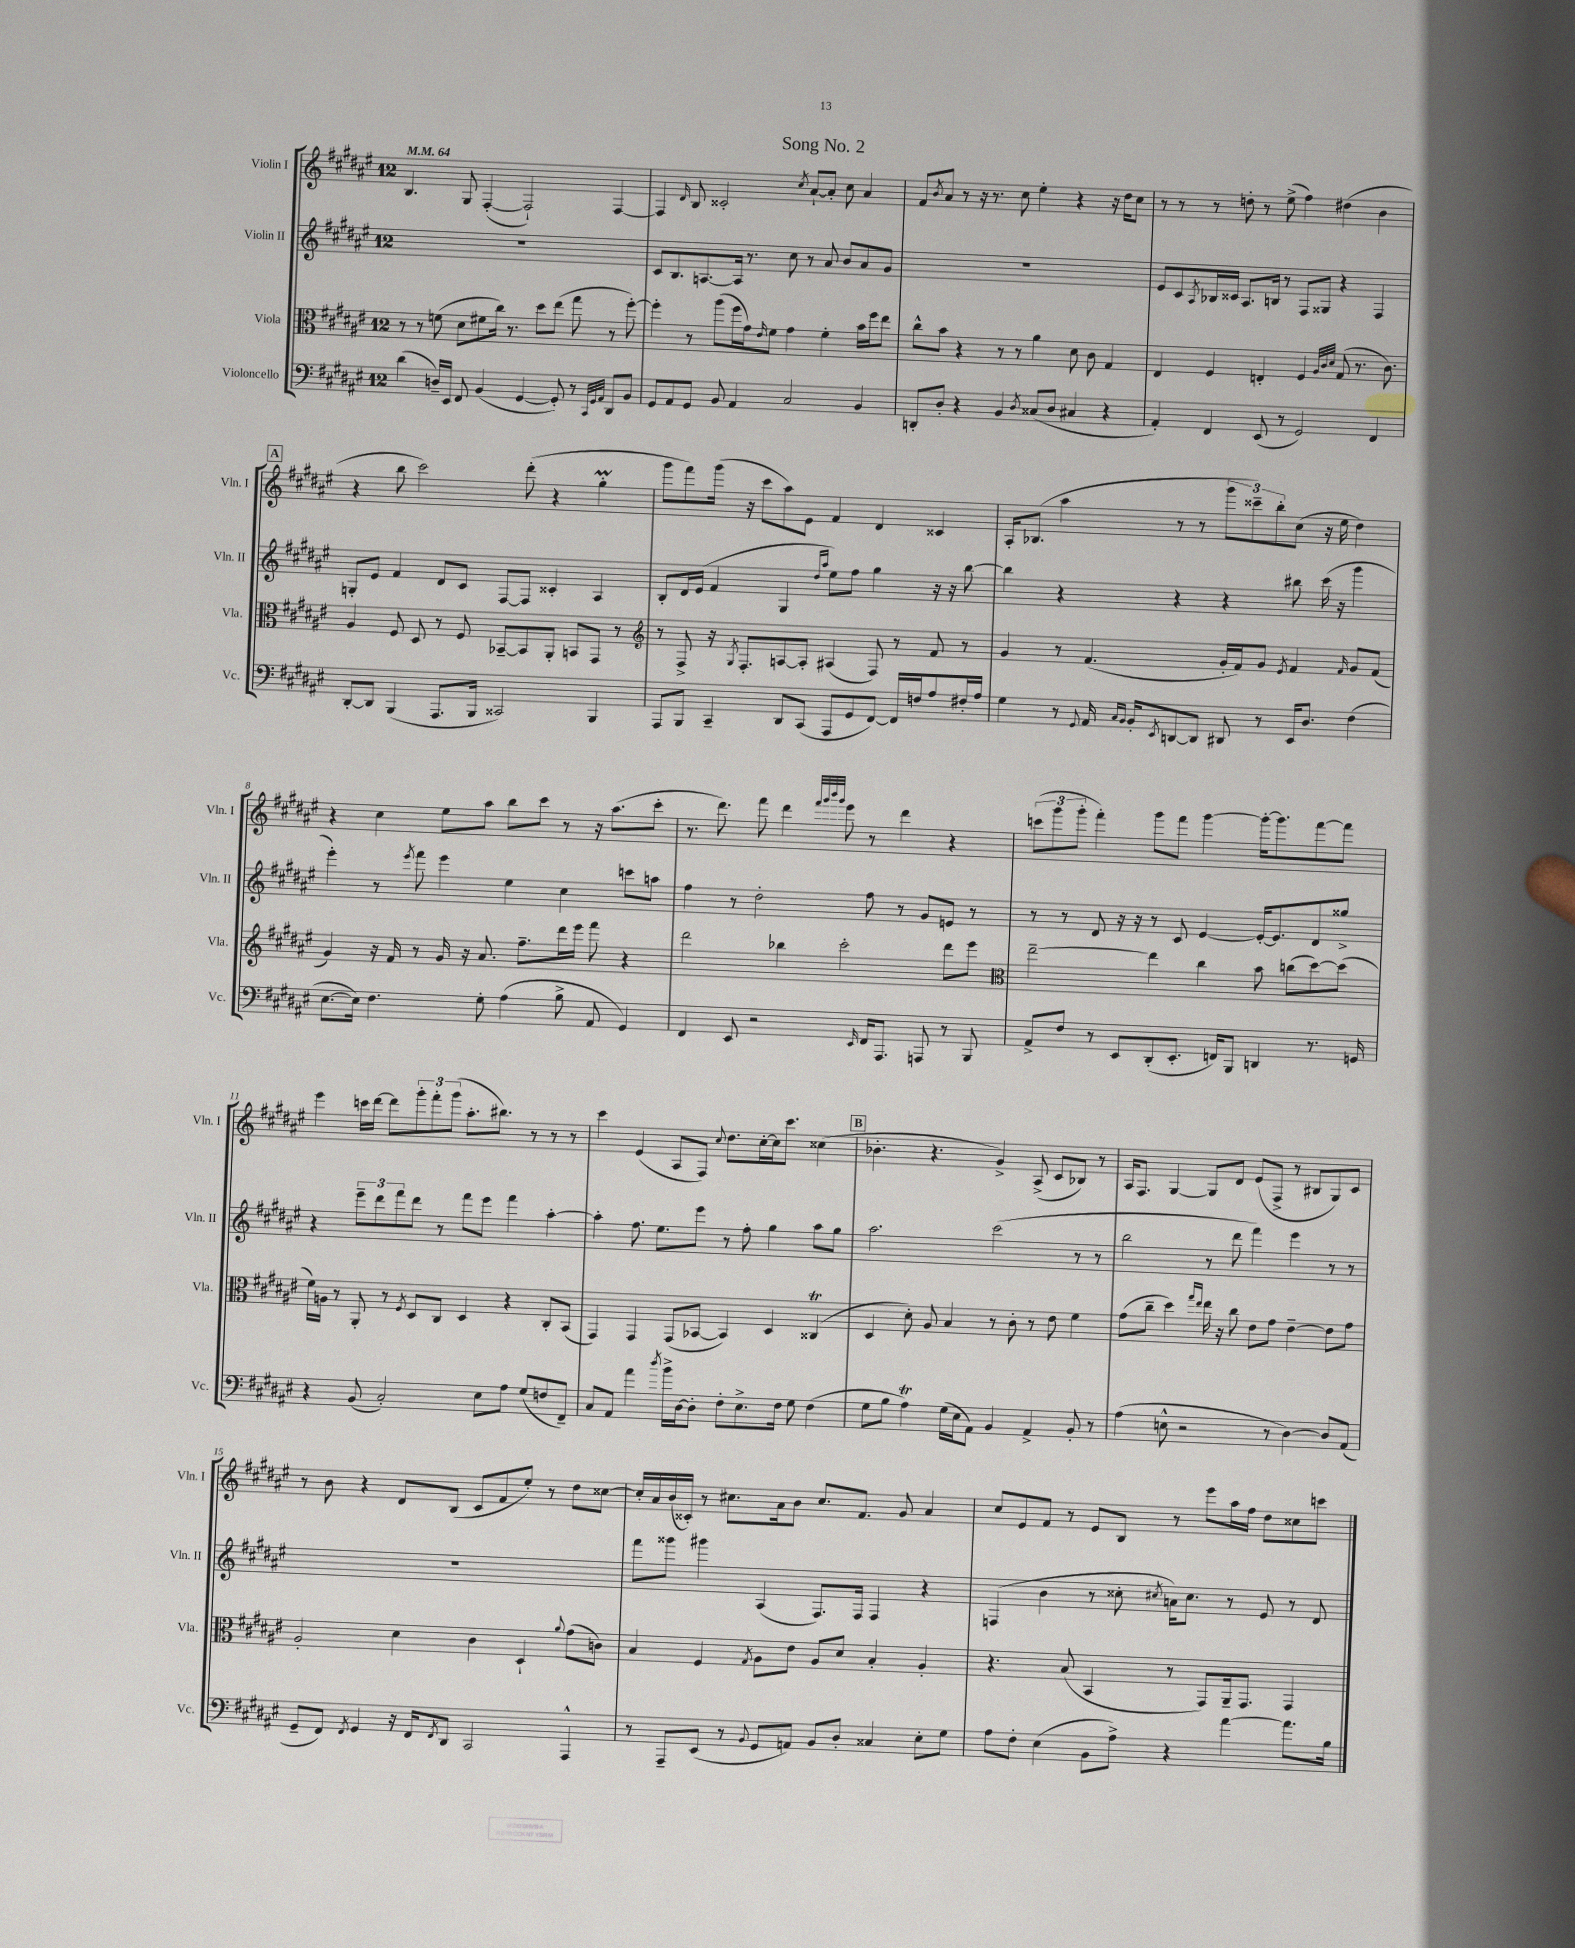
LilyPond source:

\header { title = "Song No. 2" }
<<
\new StaffGroup <<
\new Staff = "s0" \with { instrumentName = "Violin I" shortInstrumentName = "Vln. I" } {
    \clef treble \key fis \major \once \override Staff.TimeSignature.style = #'single-digit \time 12/8 \tempo 4 = 64
    b4. gis8 fis4~-.( fis2-!) fis4~ |
    fis4 \grace { dis'16 } b8 cisis'2-. \acciaccatura { cis''8 } ais'8~-! ais'8-. cis''8 ais'4 |
    fis'8 \acciaccatura { b'8 } ais'8 r8 r16 r8. cis''8 eis''4-. r4 r16 dis''16 cis''8 |
    r8 r8 r8 d''8-. r8 eis''8->( fis''4) dis''4( b'4 |
    \mark \markup { \box "A" } r4 b''8 cis'''2) dis'''8-.( r4 gis''4-.\prall |
    gis'''8 fis'''8) gis'''16( r16 cis'''8 ais''8) eis'8 fis'4 dis'4 cisis'4 |
    ais16-. bes8.( ais''4 r8 r8 \tuplet 3/2 { gis'''8 cisis'''8--) b''8-. } cis''8( r16 eis''16 dis''4) |
    r4 cis''4 eis''8 ais''8 b''8 cis'''8 r8 r16 ais''8.( cis'''8-. |
    r8. dis'''8.) fis'''8 dis'''4 \grace { fis'''32 gis'''32 b'''32 gis'''32 } eis'''8 r8 dis'''4 r4 |
    \tuplet 3/2 { c'''8( gis'''8 gis'''8-. } fis'''4-.) gis'''8 fis'''8 gis'''4~ gis'''16~-. gis'''8. fis'''8~ fis'''8 |
    eis'''4 c'''16 dis'''16~ dis'''8 \tuplet 3/2 { gis'''8-. fis'''8-. gis'''8( } ais''8.-. bis''8.) r8 r8 r8 |
    cis'''4 eis'4( ais8 fis8) \appoggiatura { cis''8 } dis''8. cis''16~-. cis''16 cis'''8. cisis''4( |
    \mark \markup { \box "B" } bes'4.-. r4. gis'4->) ais8->( cis'8 bes8) r8 |
    ais16 fis8. gis4~ gis8 dis'8 eis'8( fis8-> r8 bis8 gis8) cis'8 |
    r8 b'8 r4 dis'8 b8( cis'8 fis'8 eis''8-.) r8 dis''8 cisis''8~ |
    cisis''16-. ais'16 b'16( cisis'16-.) r8 cis''8. ais'16 b'8 cis''8. fis'8. gis'8 ais'4 |
    cis''8 eis'8 fis'8 r8 eis'8 b8 r8 eis'''8 ais''16 fis''16 dis''8 cisis''8 c'''8 \bar "|." |
}
\new Staff = "s1" \with { instrumentName = "Violin II" shortInstrumentName = "Vln. II" } {
    \clef treble \key fis \major \once \override Staff.TimeSignature.style = #'single-digit \time 12/8
    R1. |
    cis'8 b8. a8.~ a16 r8. cis''8 r8 ais'8 b'8 ais'8 gis'8 |
    R1. |
    eis'8 cis'8 \acciaccatura { ais8 } bes16 cisis'16 ais8. b16 r8 fis8 gisis8 r4 fis4 |
    \mark \markup { \box "A" } g8-. eis'8 fis'4 dis'8 cis'8 fis8~ fis8 cisis'4-. ais4 |
    b8-. dis'16 eis'16( fis'4 gis4 \grace { dis''16 ais''16 } eis''8) fis''8 gis''4 r16 r16 b''8~ |
    b''4 r4 r4 r4 bis''8 cis'''16( r16 gis'''4 |
    eis'''4-.) r8 \acciaccatura { eis'''8 } fis'''8 eis'''4 eis''4 cis''4 c'''8 a''8 |
    fis''4 r8 dis''2-. fis''8 r8 gis'8 e'8 r8 |
    r8 r8 dis'8 r16 r16 r8 cis'8 eis'4~ eis'16~-. eis'8. dis'8 gisis''8-> |
    r4 \tuplet 3/2 { eis'''8-- dis'''8 fis'''8 } dis'''8 r8 fis'''8 eis'''8 fis'''4 ais''4~-. |
    ais''4-. fis''8. eis''8. eis'''8 r8 fis''8-. gis''4 ais''8 gis''8 |
    \mark \markup { \box "B" } ais''2. cis'''2( r8 r8 |
    b''2 r8 dis'''8 fis'''4) eis'''4 r8 r8 |
    R1. |
    fis'''8 gisis'''8 gis'''4 ais4( fis8.) fis16 fis4 r4 |
    f4( b'4 r8 cisis''8-. \acciaccatura { cis''8 } a'16) cis''8. r8 eis'8 r8 dis'8 \bar "|." |
}
\new Staff = "s2" \with { instrumentName = "Viola" shortInstrumentName = "Vla." } {
    \clef alto \key fis \major \once \override Staff.TimeSignature.style = #'single-digit \time 12/8
    r8 r8 f'8( dis'8 fis'8 cis''16) r8. dis''8 eis''8( gis''8 r8 fis''8~-.) |
    fis''4-. r8 ais''8( fis''16 gis'16) \grace { eis'16 } fis'8 gis'4 fis'4-. b'16 fis''16 eis''8 |
    cis''8-^ b'8 r4 r8 r8 ais'4 dis'8 cis'8 gis4 |
    eis4 fis4 e4-. fis4 \grace { ais32 cis'32 dis'32 } gis8( r8. cis'8.) |
    \mark \markup { \box "A" } ais4 fis8 dis8 r8 fis8 bes,8~-- bes,8 ais,8-. b,8 gis,8 r8 |
    \clef treble r8 fis8-> r16 \acciaccatura { gis8 } fis8.-. a8~ a8-. ais4( fis8) r8 fis'8 r8 |
    gis'4 r8 fis'4.( gis'16-. fis'16) gis'8 \acciaccatura { eis'8 } fis'4 \grace { fis'16 } gis'8 fis'8( |
    gis'4) r16 fis'16 r8 gis'16 r16 ais'8. fis''8.-- dis'''16 eis'''16 fis'''8 r4 |
    dis'''2 bes''4 cis'''2-. dis'''8 eis'''8 |
    \clef alto eis''2~-- eis''4 cis''4 b'8 c''8( dis''8~) dis''8( |
    fis'16) a16 r8 ais,8-. r8 \acciaccatura { fis8 } dis8 cis8 dis4 r4 cis8-. b,8( |
    gis,4) gis,4 gis,8( bes,8~ bes,4) dis4 cisis4\trill( |
    \mark \markup { \box "B" } dis4 dis'8-.) ais8 b4 r8 cis'8-. r8 eis'8 fis'4 |
    gis'8( cis''8-- dis''4) \grace { gis''16 eis''16 } eis''16 r16 cis''8 eis'8 gis'8 eis'4~-- eis'8 gis'8 |
    ais2-. dis'4 cis'4 dis4-! \appoggiatura { ais'8 } gis'8( c'8) |
    b4 fis4 \acciaccatura { gis8 } ais8 eis'8 ais8 dis'8 b4-. ais4-. |
    r4. b8( b,4 r8 gis,8) ais,16-- gis,8. gis,4 \bar "|." |
}
\new Staff = "s3" \with { instrumentName = "Violoncello" shortInstrumentName = "Vc." } {
    \clef bass \key fis \major \once \override Staff.TimeSignature.style = #'single-digit \time 12/8
    dis'4( d16--) eis,16 fis,8 b,4( gis,4~ gis,8-.) r8 \grace { cis,32 gis,32 ais,32 } dis,8 b,8 |
    gis,8 ais,8 gis,8 b,8 ais,4 cis2 b,4 |
    d,8-. dis8-. r4 b,4 \acciaccatura { dis8 } cisis8( dis8 cis4 r4 |
    ais,4-.) fis,4 eis,8( r8 gis,2) fis,4 |
    \mark \markup { \box "A" } dis,8~-. dis,8 b,,4( ais,,8. b,,16 cisis,2) b,,4 |
    ais,,8 b,,8 cis,4-- dis,8 cis,8( ais,,8 gis,8 fis,8~) fis,16 f16 ais8 fis16-. ais16 |
    gis4 r8 \appoggiatura { gis,8 } ais,16 \grace { cis16 b,16 } b,16-. \acciaccatura { eis,8 } d,8~ d,8 dis,8 r8 eis,16 dis8. fis4( |
    eis8.~ eis16) fis4. gis8-. ais4( b8-> ais,8 gis,4) |
    fis,4 eis,8 r2 \grace { eis,16 } fis,16 ais,,8. a,,8 r8 b,,8 |
    ais,8-> fis8 r8 eis,8 dis,8-.( eis,8.-. f,16) b,,8 d,4 r8. g,16 |
    r4 b,8( cis2-.) eis8 ais8 gis8( f8 fis,8--) |
    cis8 ais,8 ais'4 \acciaccatura { dis''8 } b'16-> dis16~ dis8-. fis8-. eis8.-> fis16 gis8 fis4( |
    \mark \markup { \box "B" } gis8 b8 ais4\trill) gis16( eis16 ais,8) b,4 ais,4-> b,8-. r8 |
    ais4( e8-^ r2 r8 dis4~) dis8 ais,8( |
    gis,8-- fis,8) \acciaccatura { fis,8 } gis,4 r16 fis,16 \acciaccatura { fis,8 } dis,8 cis,2 ais,,4-^ |
    r8 ais,,8-- eis,8( r8 \appoggiatura { b,8 } gis,8 a,8) b,8 dis8-. cisis4 eis8-. gis8 |
    ais8 fis8-. eis4( b,8 ais8->) r4 ais'4~ ais'8. b16 \bar "|." |
}
>>
>>
